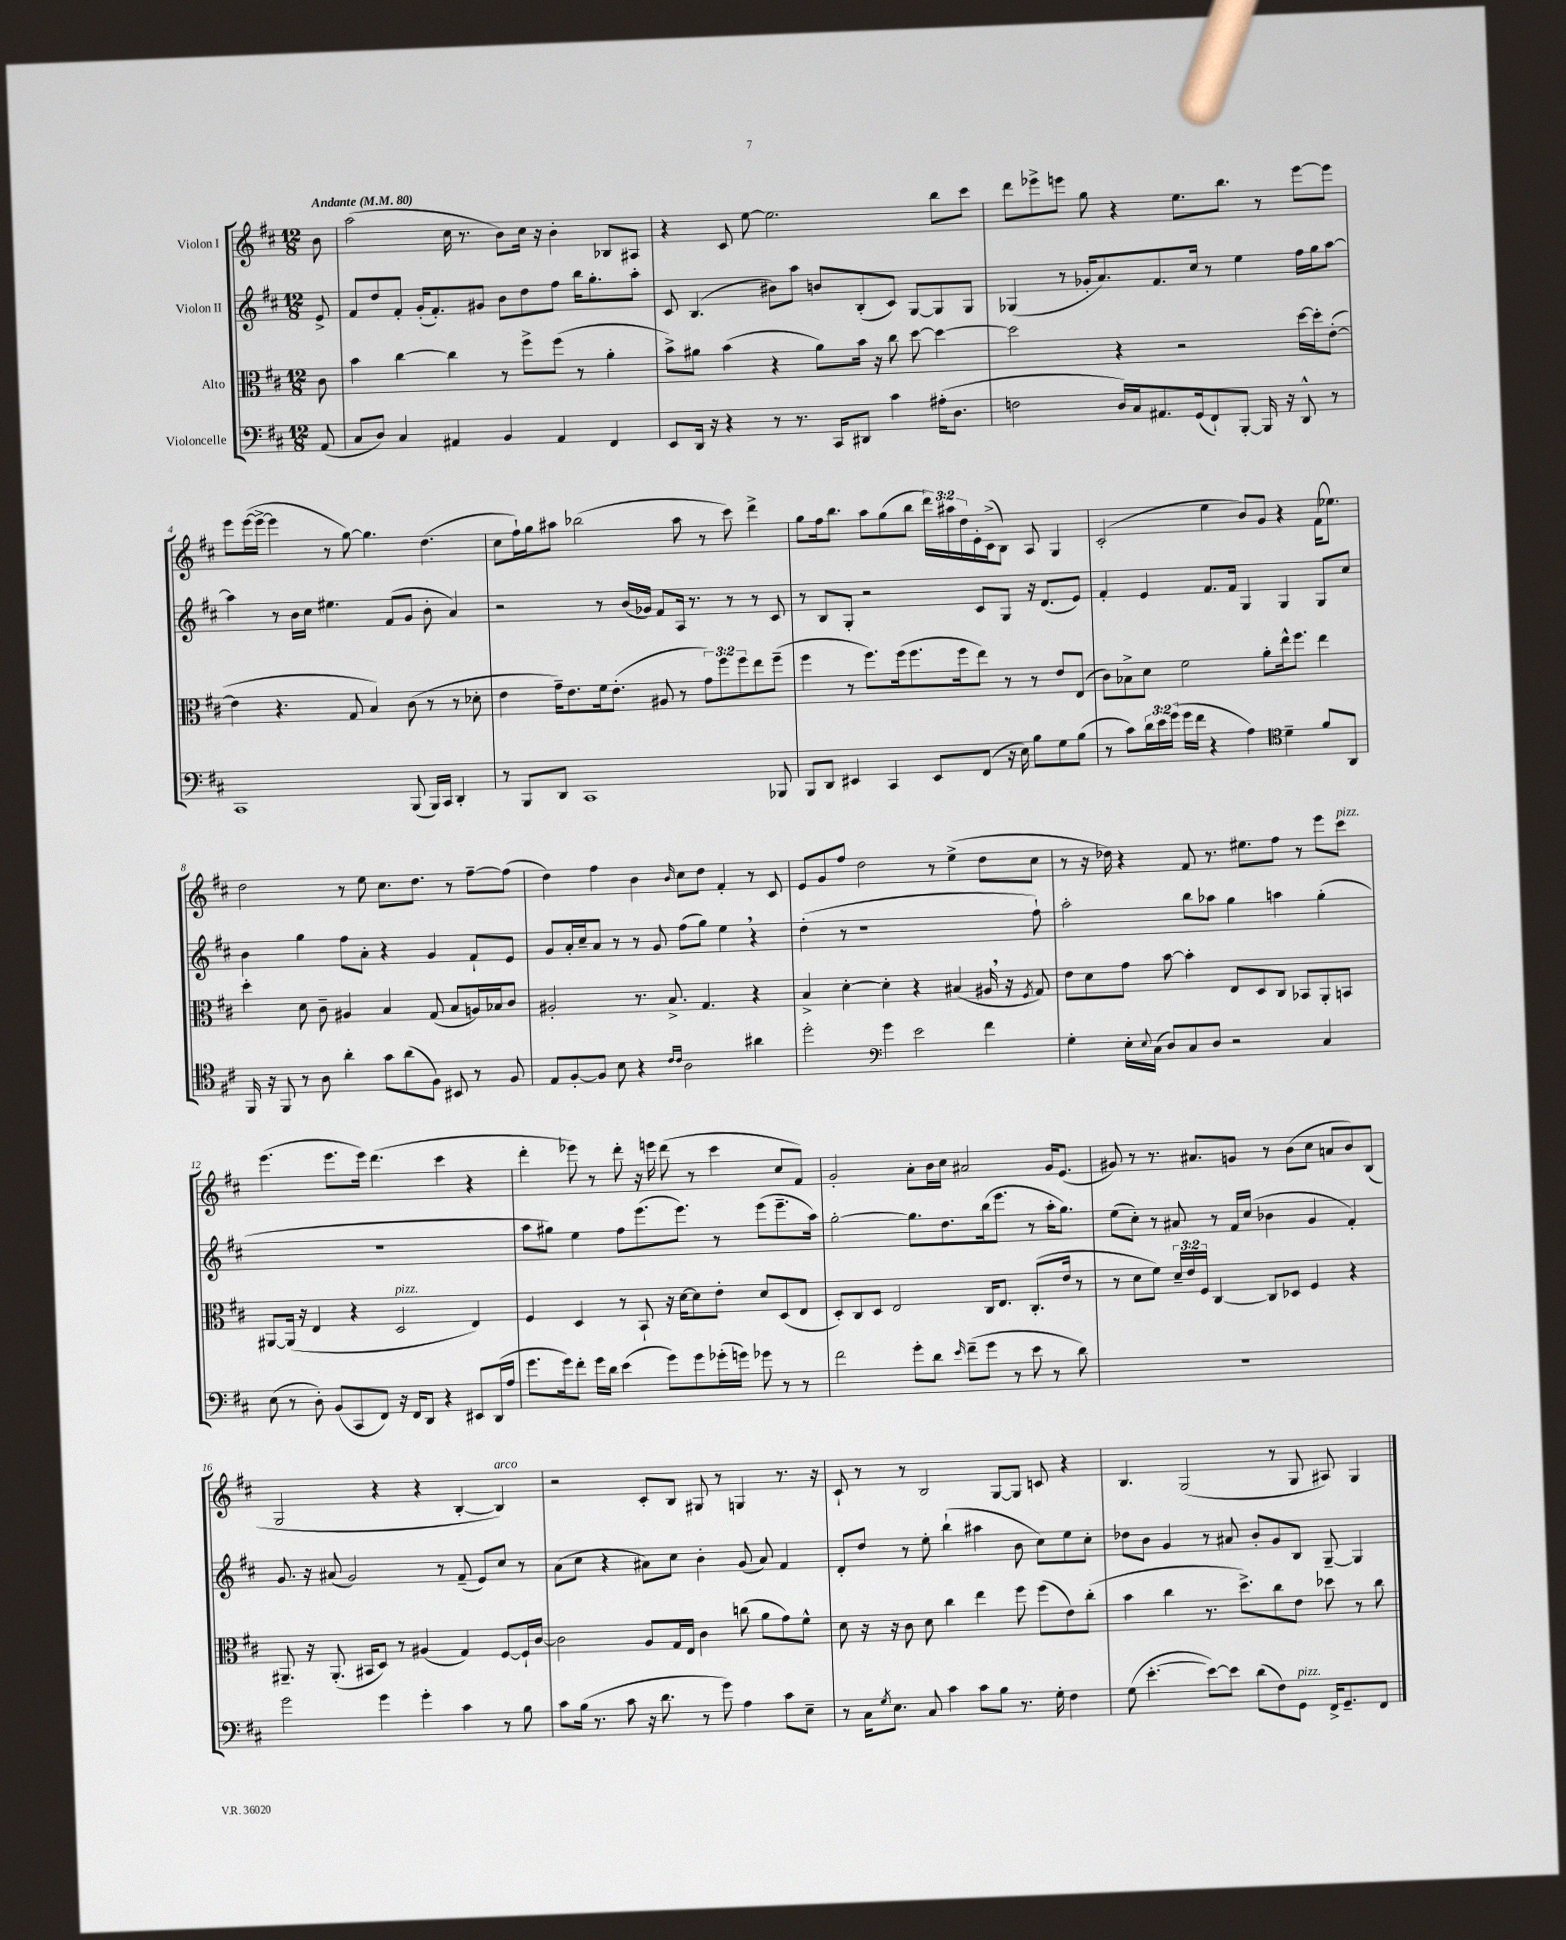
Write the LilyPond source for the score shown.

<<
\new StaffGroup <<
\new Staff = "s0" \with { instrumentName = "Violon I" } {
    \clef treble \key d \major \numericTimeSignature \time 12/8 \override Staff.TupletNumber.text = #tuplet-number::calc-fraction-text \partial 8 \tempo "Andante" 4 = 80
    b'8 |
    a''2( cis''16 r8. b'8) cis''16 r16 b'4-. bes8 ais8 |
    r4 cis'8 e''8~ e''2. b''8 cis'''8 |
    d'''8 ees'''8-> e'''8 g''8 r4 e''8. b''8. r8 e'''8~ e'''8 |
    e'''8 e'''16~( e'''16~-> e'''4 r8 g''8~) g''4. d''4.( |
    cis''8 fis''16-!) g''16 ais''8 bes''2( ais''8 r8 cis'''8) d'''4-> |
    g''8 fis''16 b''8. a''8 g''8( b''8 \tuplet 3/2 { d'''16) ais''16 d''16 } e'16-. cis'16->( b8) a8 g4 |
    cis'2-.( e''4 b'8) g'8 r4 fis'16( ees''8.) |
    d''2 r8 e''8 cis''8. d''8. r8 fis''8~-- fis''8( |
    d''4) fis''4 b'4 \grace { b'16 } cis''8 d''8 fis'4-. r8 cis'8 |
    e'8 g'8 fis''8 d''2 r8 e''4->( d''8 cis''8 |
    r8 r16 des''16) r4 fis'8 r8. eis''8. fis''8 r8 e'''8 cis'''8^\markup { \italic "pizz." } |
    e'''4.( e'''8. e'''16) d'''4.( cis'''4 r4 |
    d'''4-. ees'''8) r8 d'''8-. r16 e'''16 d'''8( r8 cis'''4 cis''8 fis'8) |
    g'2-. a'8-. b'16 cis''16 ais'2 g'16 e'8.( |
    gis'8) r8 r8. ais'8. g'8 r8 b'8( cis''8 a'8 b'8) b8( |
    g2 r4 r4 b4~-. b4^\markup { \italic "arco" }) |
    r2 cis'8-. b8 gis8 r8 g4 r8. r16 |
    cis'8-! r8 r8 b2 g8~ g8 c'8 r4 |
    b4. g2( r8 g8 ais8) g4 \bar "|." |
}
\new Staff = "s1" \with { instrumentName = "Violon II" } {
    \clef treble \key d \major \numericTimeSignature \time 12/8 \partial 8
    e'8-> |
    fis'8 d''8 fis'8-. g'16-.( fis'8.-.) gis'8 b'8 d''8 fis''8 b''16 g''8.-. a''8-. |
    cis'8 b4.( bis'8) a''8 b'8 b8-.( cis'8) g8~ g8 g8 |
    ges4( r8 ges'16-. a'8.) fis'8. cis''16 r8 e''4 fis''16 g''16 a''8~ |
    a''4 r8 b'16 cis''16 eis''4. fis'8( g'8 b'8-. a'4) |
    r2 r8 b'16( ges'16) fis'8 a16 r8. r8 r8 cis'8 |
    r8 b8 g8-. r2 cis'8 g8 r16 d'8.( e'8) |
    fis'4-. e'4 fis'8. fis'16 g4 g4 g8 cis''8 |
    b'4 g''4 fis''8 a'8-. r4 g'4 fis'8-! e'8 |
    g'8 a'16-. cis''16-- a'8 r8 r8 g'8 fis''8( g''8) e''4 \breathe r4 |
    d''4-.( r8 r1 fis''8-!) |
    a''2-. b''8 aes''8 g''4 a''4 g''4-.( |
    R1. |
    a''8 gis''8) e''4 fis''8 e'''8.( e'''8.) r8 e'''8( e'''8.-- a''16) |
    g''2~-. g''8. d''8. b''16( e'''8. r8 a''16-. g''8.) |
    e''8( cis''8-.) r8 ais'8 r8 fis'16 cis''16( bes'4 g'4 fis'4-.) |
    g'8. r16 ais'8( g'2) r8 fis'8--( e'8) cis''8 r8 |
    a'8( cis''8 r4 ais'8) cis''8 b'4-. g'8( ais'8) fis'4 |
    d'8-. d''8 r8 e''8-. b''4-!( ais''4 b'8 cis''8) e''8 cis''8-. |
    des''8 b'8 g'4 r8 ais'8 b'8-. g'8 b8 g8~-- g4 \bar "|." |
}
\new Staff = "s2" \with { instrumentName = "Alto" } {
    \clef alto \key d \major \numericTimeSignature \time 12/8 \override Staff.TupletNumber.text = #tuplet-number::calc-fraction-text \partial 8
    cis'8 |
    b'4 cis''4~ cis''4 r8 fis''8-> fis''8( r8 a'4-. |
    b'8->) ais'8 b'4( r4 ais'8) b'16 r16 cis''8 d''8~ d''4~ |
    d''2 r4 r2 d''16~ d''16-. e'8~-.( |
    e'4 r4. g8 b4) cis'8( r8 r8 des'8-. |
    e'4 g'16--) e'8. fis'16 e'8.-.( ais8 r8 \tuplet 3/2 { g'8) fis''8 fis''8 } e''8 fis''8--( |
    fis''4 r8 fis''8.) fis''16( fis''8. fis''16 e''8) r8 r8 e'8 e8( |
    cis'8) bes8-> d'8 fis'2 a'8-. e''16-^ fis''8. e''4 |
    d''4-. d'8 cis'8-- ais4 b4 g8( b8 a16) bes16 cis'8 |
    ais2-. r8. b8.-> g4. r4 |
    b4-> d'4~-. d'4-. r4 bis4( ais16 \breathe r16 \acciaccatura { fis8 } g8) |
    e'8 d'8 g'8 b'8~ b'4-. e8 d8 cis8 bes,8 a,8-. b,8 |
    ais,8~ ais,16( r16 e4 r4 d2^\markup { \italic "pizz." } e4) |
    fis4 d4 r8 b,8-! r16 d'16~ d'8 e'8-. d'8 d8( e8 |
    d8-.) cis8 d8 e2 cis16 e8. cis8.-.( e'16 r8 |
    r8 d'8 fis'8) \tuplet 3/2 { d'16-- e'16 fis16 } cis4~ cis8 des8 fis4 r4 |
    ais,8.-- r16 ais,8.-.( bis,16 d8) r8 ais4( g4) fis8~ fis16-! cis'16~ |
    cis'2 a8 g16 e16 cis'4 c''8( a'8 g'8) fis'8-^ |
    d'8 r16 r16 cis'8 d'8 cis''4 e''4 fis''8 fis''8( e'8) cis''8-.( |
    b'4 cis''4 r8. d''8.->) cis''8 e'8 des''8 r8 cis''8 \bar "|." |
}
\new Staff = "s3" \with { instrumentName = "Violoncelle" } {
    \clef bass \key d \major \numericTimeSignature \time 12/8 \override Staff.TupletNumber.text = #tuplet-number::calc-fraction-text \partial 8
    a,8( |
    cis8 d8) cis4 ais,4 b,4 ais,4 fis,4 |
    e,8 d,16 r16 r4 r8 r8. cis,16 dis,8 cis'4 ais16-.( d8. |
    f2 d16) cis16 ais,8. g,16( fis,8-!) b,,8~-. b,,16 r16 d,8-^ r8 |
    cis,1 b,,8( b,,16) cis,16 d,4-. |
    r8 b,,8 d,8 cis,1 bes,,8 |
    b,,8 d,8 eis,4 cis,4 eis,8 fis,8( r16 e16) b8 g8 b8( |
    r8 cis'8) \tuplet 3/2 { d'16 e'16 g'16( } g'16 fis'16 r4 a4) \clef tenor d'4-- fis'8 a,8 |
    fis,16 r16 fis,8 r8 a8 a'4-. g'8 a'8( fis8) bis,8 r8 fis8 |
    e8 fis8~-. fis8 b8 r4 \grace { cis'16 cis'16 } a2 ais'4 |
    d''2-. \clef bass g'4 e'2 fis'4 |
    g4-. e16-. \appoggiatura { e8 } cis16( d8) cis8 d8 r2 cis4 |
    e8( r8 d8-.) b,8( cis,8 fis,8) r16 fis,16 d,8 r4 eis,8 d,16( a16 |
    g'8. g'16) fis'8-. g'16 d'16 e'4( g'8) g'8 ges'16-.( g'16) ges'8 r8 r8 |
    fis'2 g'8-. d'8 \grace { e'16 } fis'8--( g'8 r8 e'8 r8 d'8) |
    R1. |
    g'2 g'4 g'4-. cis'4 r8 b8 |
    cis'8 b16( r8. cis'8 r16 d'8. r8 g'8) a4 cis'8 e8-- |
    r8 cis16 \acciaccatura { g8 } e8. cis8 cis'4 cis'8 b8 r8. g16-. fis4 |
    g8( e'4.~-. e'8~) e'8 d'8( fis8) g,8^\markup { \italic "pizz." } fis,16-> g,8.-- fis,8 \bar "|." |
}
>>
>>
